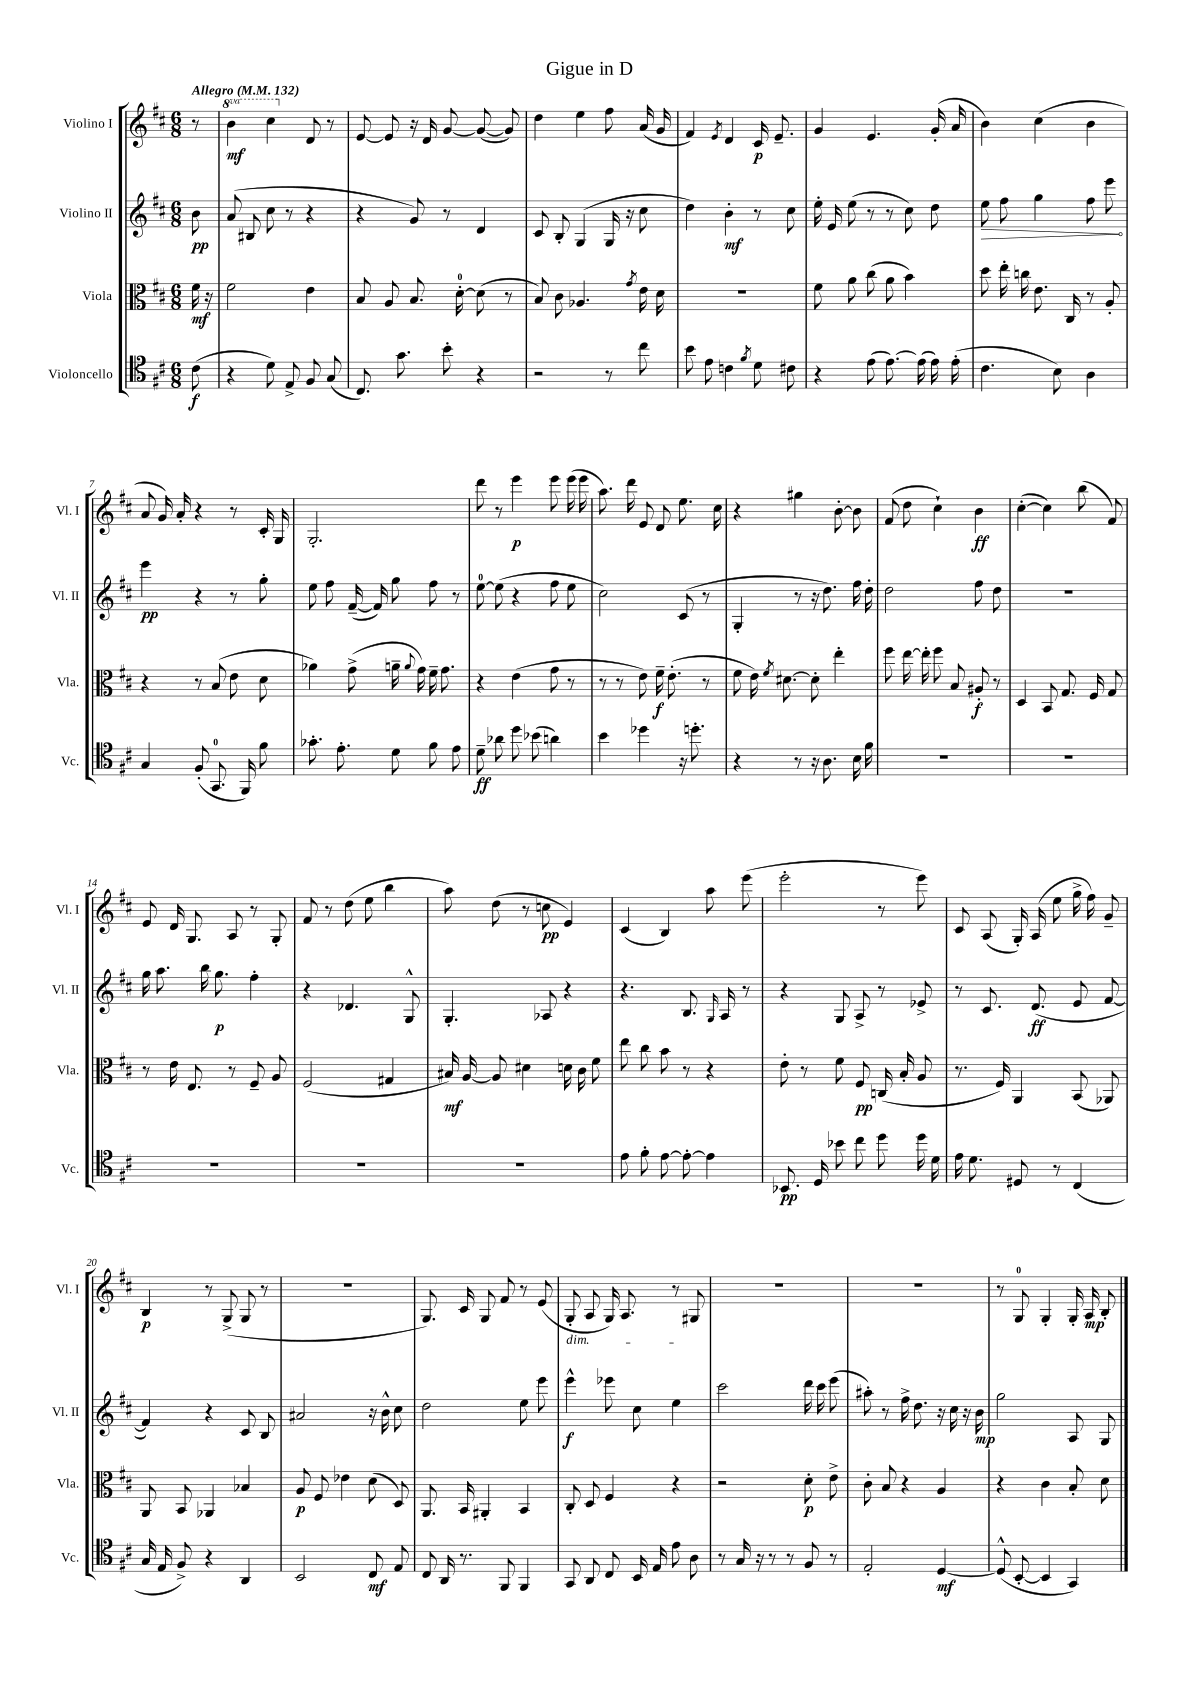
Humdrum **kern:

**kern	**kern	**kern	**kern
*staff4	*staff3	*staff2	*staff1
*clefC4	*clefC3	*clefG2	*clefG2
*k[f#c#]	*k[f#c#]	*k[f#c#]	*k[f#c#]
*M6/8	*M6/8	*M6/8	*M6/8
*MM132	*MM132	*MM132	*MM132
(8c#	16f#	8b	8r
.	16r	.	.
=	=	=	=
4r	2f#	(8a	4bb
.	.	8B#	.
8d)	.	8cc#	4ccc#
8E^	.	8r	.
8F#	4e	4r	8d
(8G	.	.	8r
=	=	=	=
8.C#)	8B	4r	[8e
.	8A	.	8e]
8.g	.	.	.
.	8.B	8g)	16r
.	.	.	16d
8b'	.	8r	[8g
.	[16d'	.	.
4r	(8d]	4d	(8g_
.	8r	.	8g])
=	=	=	=
2r	8B)	8c#	4dd
.	8c#	8B'	.
.	4.A-	(4G	4ee
8r	.	16G	8ff#
.	.	16r	.
.	8qg	.	.
8cc#	16e	8cc#	(16a
.	16d	.	16g
=	=	=	=
8b	2.r	4dd)	4f#)
8e	.	.	.
.	.	.	8qe
4c	.	4b'	4d
8qf#	.	.	.
8d	.	8r	16c#
.	.	.	8.e~
8c#	.	8cc#	.
=	=	=	=
4r	8f#	16ee'	4g
.	.	16e	.
.	8a	(8ee	.
(8e	(8cc#	8r	4.e
[8.e)	8a	8r	.
.	4b)	8cc#)	.
(16e]	.	.	.
16e)	.	8dd	(16g'
(16e'	.	.	16a
=	=	=	=
4.c#	8dd	8ee	4b)
.	16ee'	8ff#	.
.	16cc	.	.
.	8.e	4gg	(4cc#
8B)	.	.	.
.	16C#	.	.
4A	8r	8ff#	4b
.	8A'	8eee	.
=	=	=	=
4G	4r	4eee	8a
.	.	.	16g)
.	.	.	16a'
(8F#'	8r	4r	4r
8.GG	(8B	.	.
.	8e	8r	8r
16FF#)	.	.	.
8f#	8d	8gg'	16c#'
.	.	.	16G
=	=	=	=
8.g-'	4a-)	8ee	2.G'
.	.	8ff#	.
8.e'	.	.	.
.	(8g^	([16f#~	.
.	.	16f#])	.
8d	16a~	8gg	.
.	8qqa	.	.
.	16g)	.	.
8f#	16f#~	8ff#	.
.	8.g	.	.
8e	.	8r	.
=	=	=	=
8d~	4r	[8ee	8ddd
8a-	.	(8ee]	8r
8dd	(4e	4r	4eee
(8b-	.	.	.
4a)	8g	8ff#	8eee
.	8r	8ee	(16eee
.	.	.	16eee
=	=	=	=
4b	8r	2cc#)	8.aa)
.	8r	.	.
.	.	.	16ddd
4dd-	8e)	.	8e
.	16f#~	.	8d
.	(8.e'	.	.
16r	.	(8c#	8.ee
8.dd'	.	.	.
.	8r	8r	.
.	.	.	16cc#
=	=	=	=
4r	8f#	4G'	4r
.	16e)	.	.
.	8qf#	.	.
.	[8.d#	.	.
8r	.	8r	4gg#
16r	8d#']	16r	.
8.A	.	8.dd)	.
.	4ee'	.	[8b'
16B	.	16ff#	8b]
16f#	.	16dd'	.
=	=	=	=
2.r	8ff#	2dd	(8f#
.	[16ee	.	8dd
.	16ee']	.	.
.	8ff#	.	4cc#`)
.	8B	.	.
.	8A#'	8ff#	4b
.	8r	8dd	.
=	=	=	=
2.r	4D	2.r	([4cc#'
.	8BB	.	4cc#])
.	8.G	.	.
.	.	.	(8bb
.	16F#	.	.
.	8G	.	8f#)
=	=	=	=
2.r	8r	16gg	8e
.	.	8.aa	.
.	16e	.	16d
.	8.E	.	8.G
.	.	16bb	.
.	.	8.gg	.
.	8r	.	8A
.	8F#~	4ff#'	8r
.	8A	.	8G'
=	=	=	=
2.r	(2F#	4r	8f#
.	.	.	8r
.	.	4.d-	(8dd
.	.	.	8ee
.	4G#	.	4bb
.	.	8G^^	.
=	=	=	=
2.r	16B#)	4.G'	8aa)
.	[16A	.	.
.	8A]	.	(8dd
.	4d#	.	8r
.	.	8A-	8cc
.	16d	4r	4e)
.	16c#	.	.
.	8f#	.	.
=	=	=	=
8e	8ee	4.r	(4c#
8f#'	8cc#	.	.
[8e	8b	.	4B)
8e'_	8r	8.B	.
4e]	4r	.	8aa
.	.	16qqG	.
.	.	16A	.
.	.	8r	(8eee
=	=	=	=
8.BB-	8e'	4r	2eee'
.	8r	.	.
16D	.	.	.
8b-	8f#	8G	.
8cc#	8F#	8A^	.
8dd	(16C	8r	8r
.	16B'	.	.
16dd	8A	8e-^	8eee)
16d	.	.	.
=	=	=	=
16e	8.r	8r	8c#
8.d	.	.	.
.	.	8.c#	(8A
.	16F#)	.	.
8D#	4AA	.	16G')
.	.	(8.d	(16A
8r	.	.	8ee
(4C#	(8BB	8e	16gg^
.	.	.	16ff#)
.	8AA-)	[8f#	8g~
=	=	=	=
16G	8AA	4f#])	4B
16E	.	.	.
8F#^)	8BB	.	.
4r	4AA-	4r	8r
.	.	.	(8G^
4AA	4B-	8c#	8G
.	.	8B	8r
=	=	=	=
2BB	8A	2a#	2.r
.	8F#	.	.
.	4e-	.	.
8C#	(8d	16r	.
.	.	16b^^	.
8E	8D)	8cc#	.
=	=	=	=
8C#	8.AA	2dd	8.G)
16AA	.	.	.
8.r	16BB	.	16c#
.	4AA#'	.	8G
8FF#	.	.	8f#
4FF#	4BB	8ee	8r
.	.	8eee	(8e
=	=	=	=
8GG	8C#'	4eee^^	8G'
8AA	8D	.	8A
8C#	4F#	8eee-	16G)
.	.	.	8.A
16BB	.	8cc#	.
16E	.	.	.
8e	4r	4ee	8r
8A	.	.	8G#
=	=	=	=
8r	2r	2ccc#	2.r
16G	.	.	.
16r	.	.	.
8r	.	.	.
8r	.	.	.
8F#	8d'	16ddd	.
.	.	16ccc#	.
8r	8e^	(8eee	.
=	=	=	=
2E'	8c#'	8aa#')	2.r
.	8B	8r	.
.	4r	16ff#^	.
.	.	8.dd	.
[4D	4A	16r	.
.	.	16cc#	.
.	.	16r	.
.	.	16b	.
=	=	=	=
(8D^^]	4r	2gg	8r
[8BB'	.	.	8G
4BB]	4c#	.	4G'
4GG)	8B'	8A	16G'
.	.	.	16A
.	8d	8G	8B'
==	==	==	==
*-	*-	*-	*-
